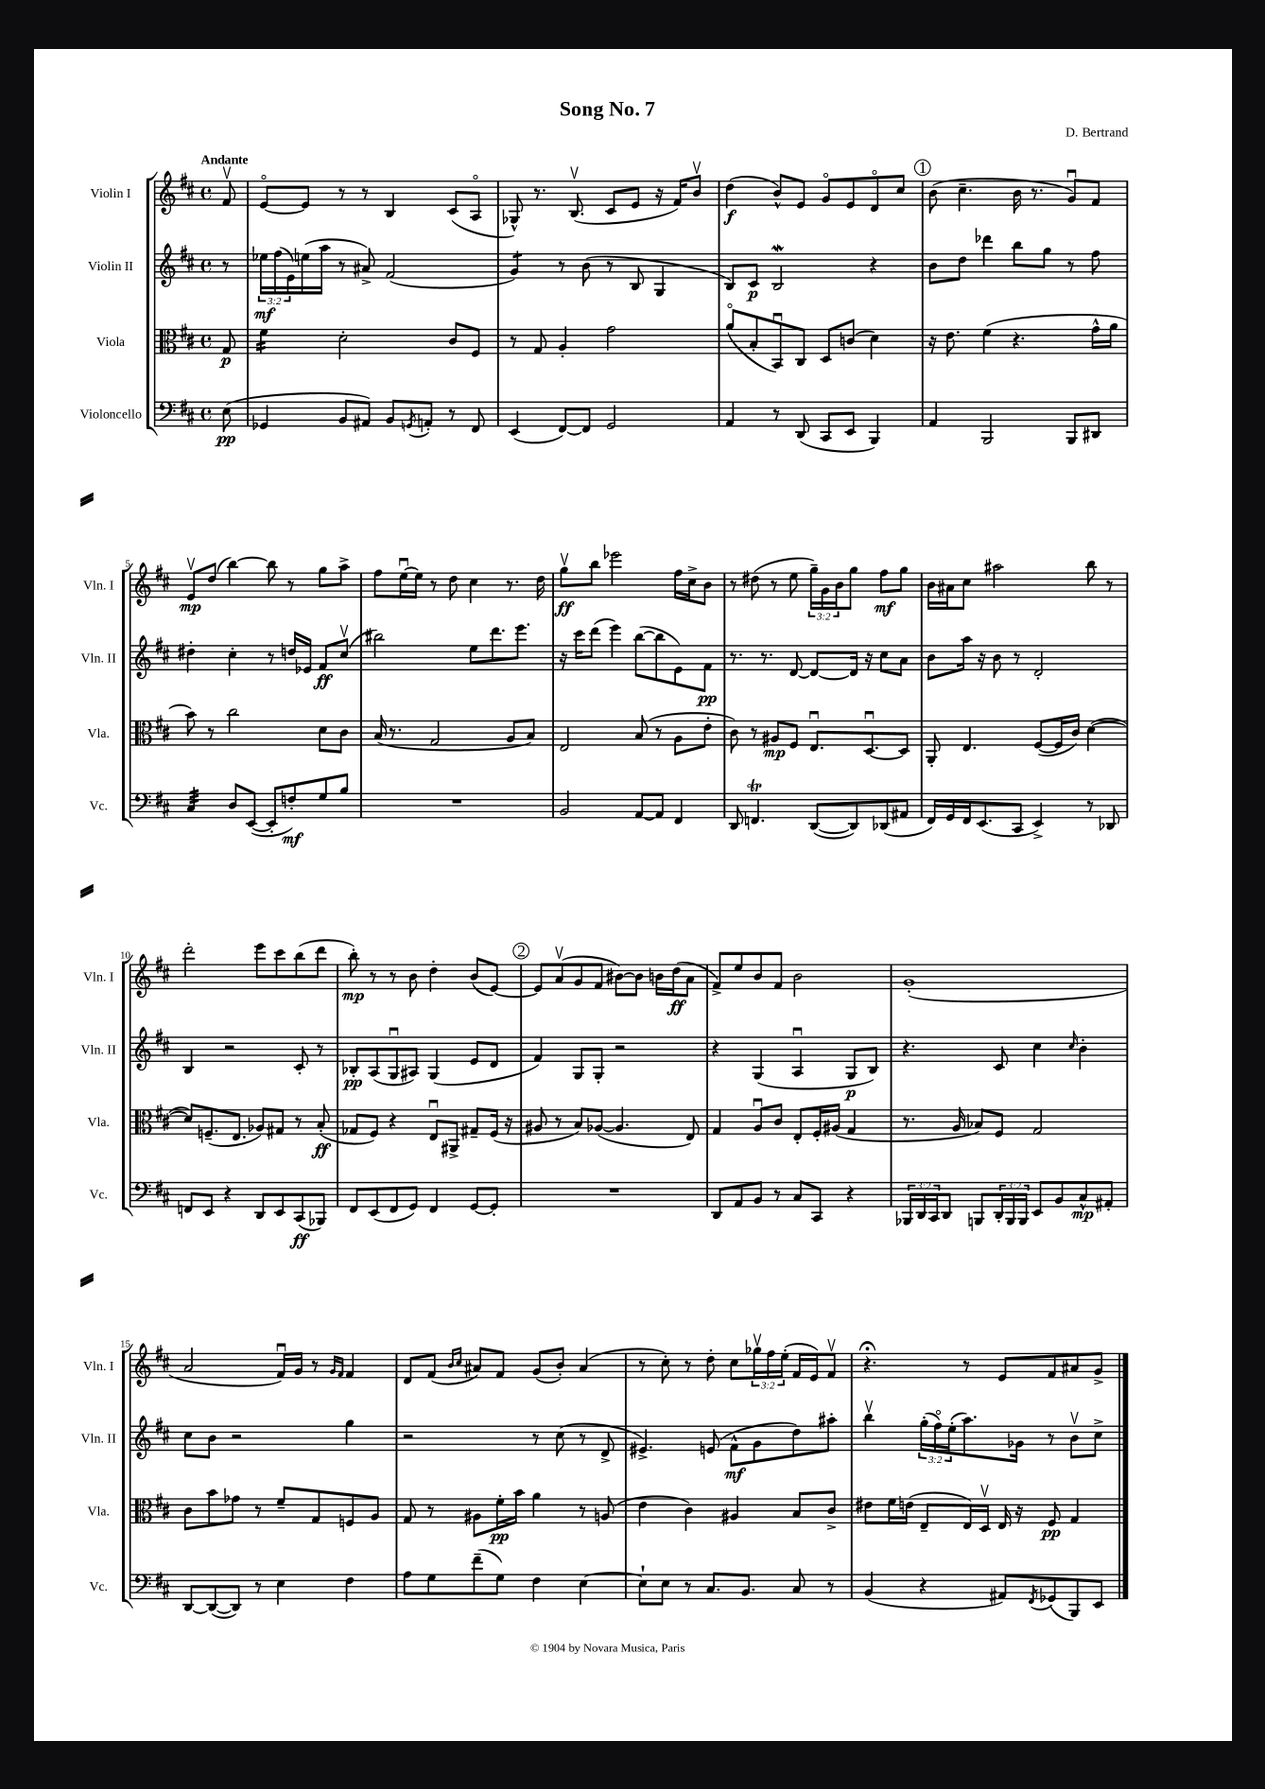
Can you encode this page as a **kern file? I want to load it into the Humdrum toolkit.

**kern	**kern	**kern	**kern
*staff4	*staff3	*staff2	*staff1
*clefF4	*clefC3	*clefG2	*clefG2
*k[f#c#]	*k[f#c#]	*k[f#c#]	*k[f#c#]
*M4/4	*M4/4	*M4/4	*M4/4
*met(c)	*met(c)	*met(c)	*met(c)
(8E\	8G/	8r	8f#v/
=	=	=	=
4GG-/	4f#\	24ee-\LL	[8eo/L
.	.	(24ff#\	.
.	.	24e\)	.
.	.	(16ee\	8e/]J
.	.	16aa\JJ	.
8BB/L	2d'\	8r	8r
8AA#/J)	.	8a#^/)	8r
8BB/L	.	(2f#/	4B/
8qGG/	.	.	.
8AA'/J	.	.	.
8r	8c#/L	.	(8c#/L
8FF#/	8F#/J	.	8Ao/J
=	=	=	=
(4EE/	8r	4g/)	8G-^^/)
.	8G/	.	8.r
[8FF#/L)	4A'/	8r	.
.	.	.	(8.Bv/
8FF#/]J	.	(8b\	.
2GG/	2g\	8r	8c#/L
.	.	8B/	8e/J
.	.	4G/	16r
.	.	.	16f#/LK)
.	.	.	8bv/J
=	=	=	=
4AA/	(8ao/L	8B/L)	(4dd\
.	8B'/	8c#/J	.
8r	8BBu/)	2B/	8b^^/L)
(8DD/	8C#/J	.	8e/J
8CC#/L	8D/L	.	8go/L
8EE/J	(8c/J	.	8e/
4BBB/)	4d\)	4r	8do/
.	.	.	8cc#/J
=	=	=	=
4AA/	16r	8b\L	(8b\
.	8.e\	.	.
.	.	8dd\J	4.cc#~\
2BBB/	(4f#\	4ddd-\	.
.	4.r	8bb\L	16b\
.	.	.	8.r
.	.	8gg\J	.
8BBB/L	.	8r	8gu/L)
8DD#/J	16g^^\LL	8ff#\	8f#/J
.	16a\JJ	.	.
=	=	=	=
4C#/	8b\)	4dd#'\	8ev/L
.	8r	.	(8dd/J
8D/L	2cc#\	4cc#'\	[4bb\)
([8EE/J	.	.	.
8EE'/]L	.	8r	8bb\]
8F'/)	.	16dd/LL	8r
.	.	16e-/JJ	.
8G/	8d\L	8f#/L	8gg\L
8B/J	8c#\J	(8cc#v/J	8aa^\J
=	=	=	=
1r	(16B/	2bb#\)	8ff#\L
.	8.r	.	.
.	.	.	[16eeu\L
.	.	.	16ee\]JJ
.	2G/	.	8r
.	.	.	8dd\
.	.	8ee\L	4cc#\
.	.	8.ddd\	.
.	8A/L	.	8.r
.	.	8.eee\J	.
.	8B/J)	.	.
.	.	.	16dd\
=	=	=	=
2BB/	2E/	16r	8ggv\L
.	.	16ccc#\LK	.
.	.	(8ddd\J	8bb\J
.	.	4eee\)	2eee-\
[8AA/L	(8B/	([8bb\L	.
8AA/]J	8r	8bb\]	.
4FF#/	8A\L	8e\)	16ff#\LL
.	.	.	16cc#^\J
.	8e'\J	8f#\J	8b\J
=	=	=	=
8DD/	8c#\)	8.r	8r
4.FF/	8r	.	(8dd#\
.	.	8.r	.
.	8A#/L	.	8r
.	8F#/J	[8d/	8ee\
([8DD/L	8.Eu/L	8d/_L	24gg~\LL)
.	.	.	24g\
.	.	.	24b\J
8DD/])	.	16d/]Jk	8gg\J
.	[8.Du/	16r	.
(8DD-/	.	8cc#\L	8ff#\L
8AA#/J	8D/]J	8a\J	8gg\J
=	=	=	=
16FF#/LL)	8AA'/	8b\L	16b\LL
16GG/	.	.	16a#\J
16FF#/J	4.E/	16aa\Jk	8cc#\J
(8.EE/	.	16r	.
.	.	8b\	2aa#\
8CC#/J	.	8r	.
4EE^/)	([8F#/L	2d'/	.
.	16F#/]L	.	.
.	16c#/JJ)	.	.
8r	([4d\	.	8bb\
8DD-/	.	.	8r
=	=	=	=
8FF/L	8d/]L)	4B/	2ddd'\
8EE/J	(8.F~/	.	.
4r	.	2r	.
.	8.E/J	.	.
8DD/L	8A-/L)	.	8eee\L
8EE/	8G#/J	.	8ccc#\
(8CC#/	8r	8c#'/	(8bb\
8BBB-/J)	(8B'/	8r	8ddd\J
=	=	=	=
8FF#/L	8G-/L	8B-'/L	8bb'\)
(8EE/	8F#/J)	(8A/	8r
8FF#/	4r	8Gu/	8r
8GG/J)	.	8A#/J)	8b\
4FF#/	8Eu/L	(4G/	4dd'\
.	8AA#^/J	.	.
[8GG/L	8G#~/L	8e/L	(8b/L
8GG'/]J	(16F#/Jk	8d/J	[8e/J)
.	16r	.	.
=	=	=	=
1r	8A#/	4f#/)	8e/]L
.	8r	.	(8av/
.	8B/L)	8G/L	8g/
.	([8A-/J	8G'/J	8f#/J
.	4.A-/]	2r	[8b#\L)
.	.	.	8b#\]J
.	.	.	16b\LL
.	.	.	(16dd\J
.	8E/)	.	8a\J
=	=	=	=
8DD/L	4G/	4r	8f#^/L)
8AA/	.	.	8ee/
8BB/J	8Au/L	(4G/	8b/
8r	8c#/J	.	8f#/J
8C#/L	8E'/L	4Au/	2b\
8CC#/J	16F#'/L	.	.
.	(16A#/JJ	.	.
4r	4G/	8G/L	.
.	.	8B/J)	.
=	=	=	=
24BBB-/LL	8.r	4.r	(1g'
24DD/	.	.	.
24CC#/J	.	.	.
8DD/J	.	.	.
.	16A/	.	.
8BBB/L	8B-/L)	.	.
24DD'/L	8F#/J	8c#/	.
24BBB/	.	.	.
24BBB/JJ	.	.	.
8EE/L	2G/	4cc#\	.
8BB/	.	.	.
.	.	16qqcc#/	.
8C#^^/	.	4b'\	.
8AA#'/J	.	.	.
=	=	=	=
[8DD/L	8c#\L	8cc#\L	2a/
(8DD/_	8b\	8b\J	.
8DD/]J)	8g-\J	2r	.
8r	8r	.	.
4E\	8f#~/L	.	16f#u/LL)
.	.	.	16g/JJ
.	8G/	.	8r
.	.	.	16qqg/LL
.	.	.	16qqf#/JJ
4F#\	8F/	4gg\	4f#/
.	8A/J	.	.
=	=	=	=
8A\L	8G/	2r	8d/L
8G\	8r	.	(8f#/J
.	.	.	16qqb/LL
.	.	.	16qqcc#/JJ
(8f#~\	8A#\L	.	8a#/L)
8G\J)	16f#'\L	.	8f#/J
.	16b\JJ	.	.
4F#\	4a\	8r	(8g/L
.	.	(8cc#\	8b'/J)
[4E\	8r	8r	(4a#/
.	(8A/	8d^/	.
=	=	=	=
8E`\]L	4e\	4.e#^/)	8r
8E\J	.	.	8cc#'\)
8r	4c#\)	.	8r
8.C#/L	.	(8e/	8dd'\
.	4A#/	8f#^^\L	8cc#\L
8.BB/J	.	.	.
.	.	8g\	24gg-v\L
.	.	.	24ff#\
.	.	.	(24ee'\JJ
8C#/	8B/L	8dd\)	16f#/LL
.	.	.	16e/J)
8r	8c#^/J	8aa#'\J	8f#v/J
=	=	=	=
(4BB/	8e#\L	4bbv\	4.r;
.	16f#\L	.	.
.	(16e\JJ	.	.
4r	8E~/L	(24gg'\LL	.
.	.	24ff#o\)	.
.	.	(24ee'\J	.
.	16E/L)	8.aa\)	8r
.	16Dv/JJ	.	.
8AA#/L)	16E/	.	8e/L
.	16r	16g-\Jk	.
8qFF#/	.	.	.
(8GG-/	8F#/	8r	8f#/
8BBB/)	4G/	8bv\L	8a#/
8EE/J	.	8cc#^\J	8g^/J
==	==	==	==
*-	*-	*-	*-
